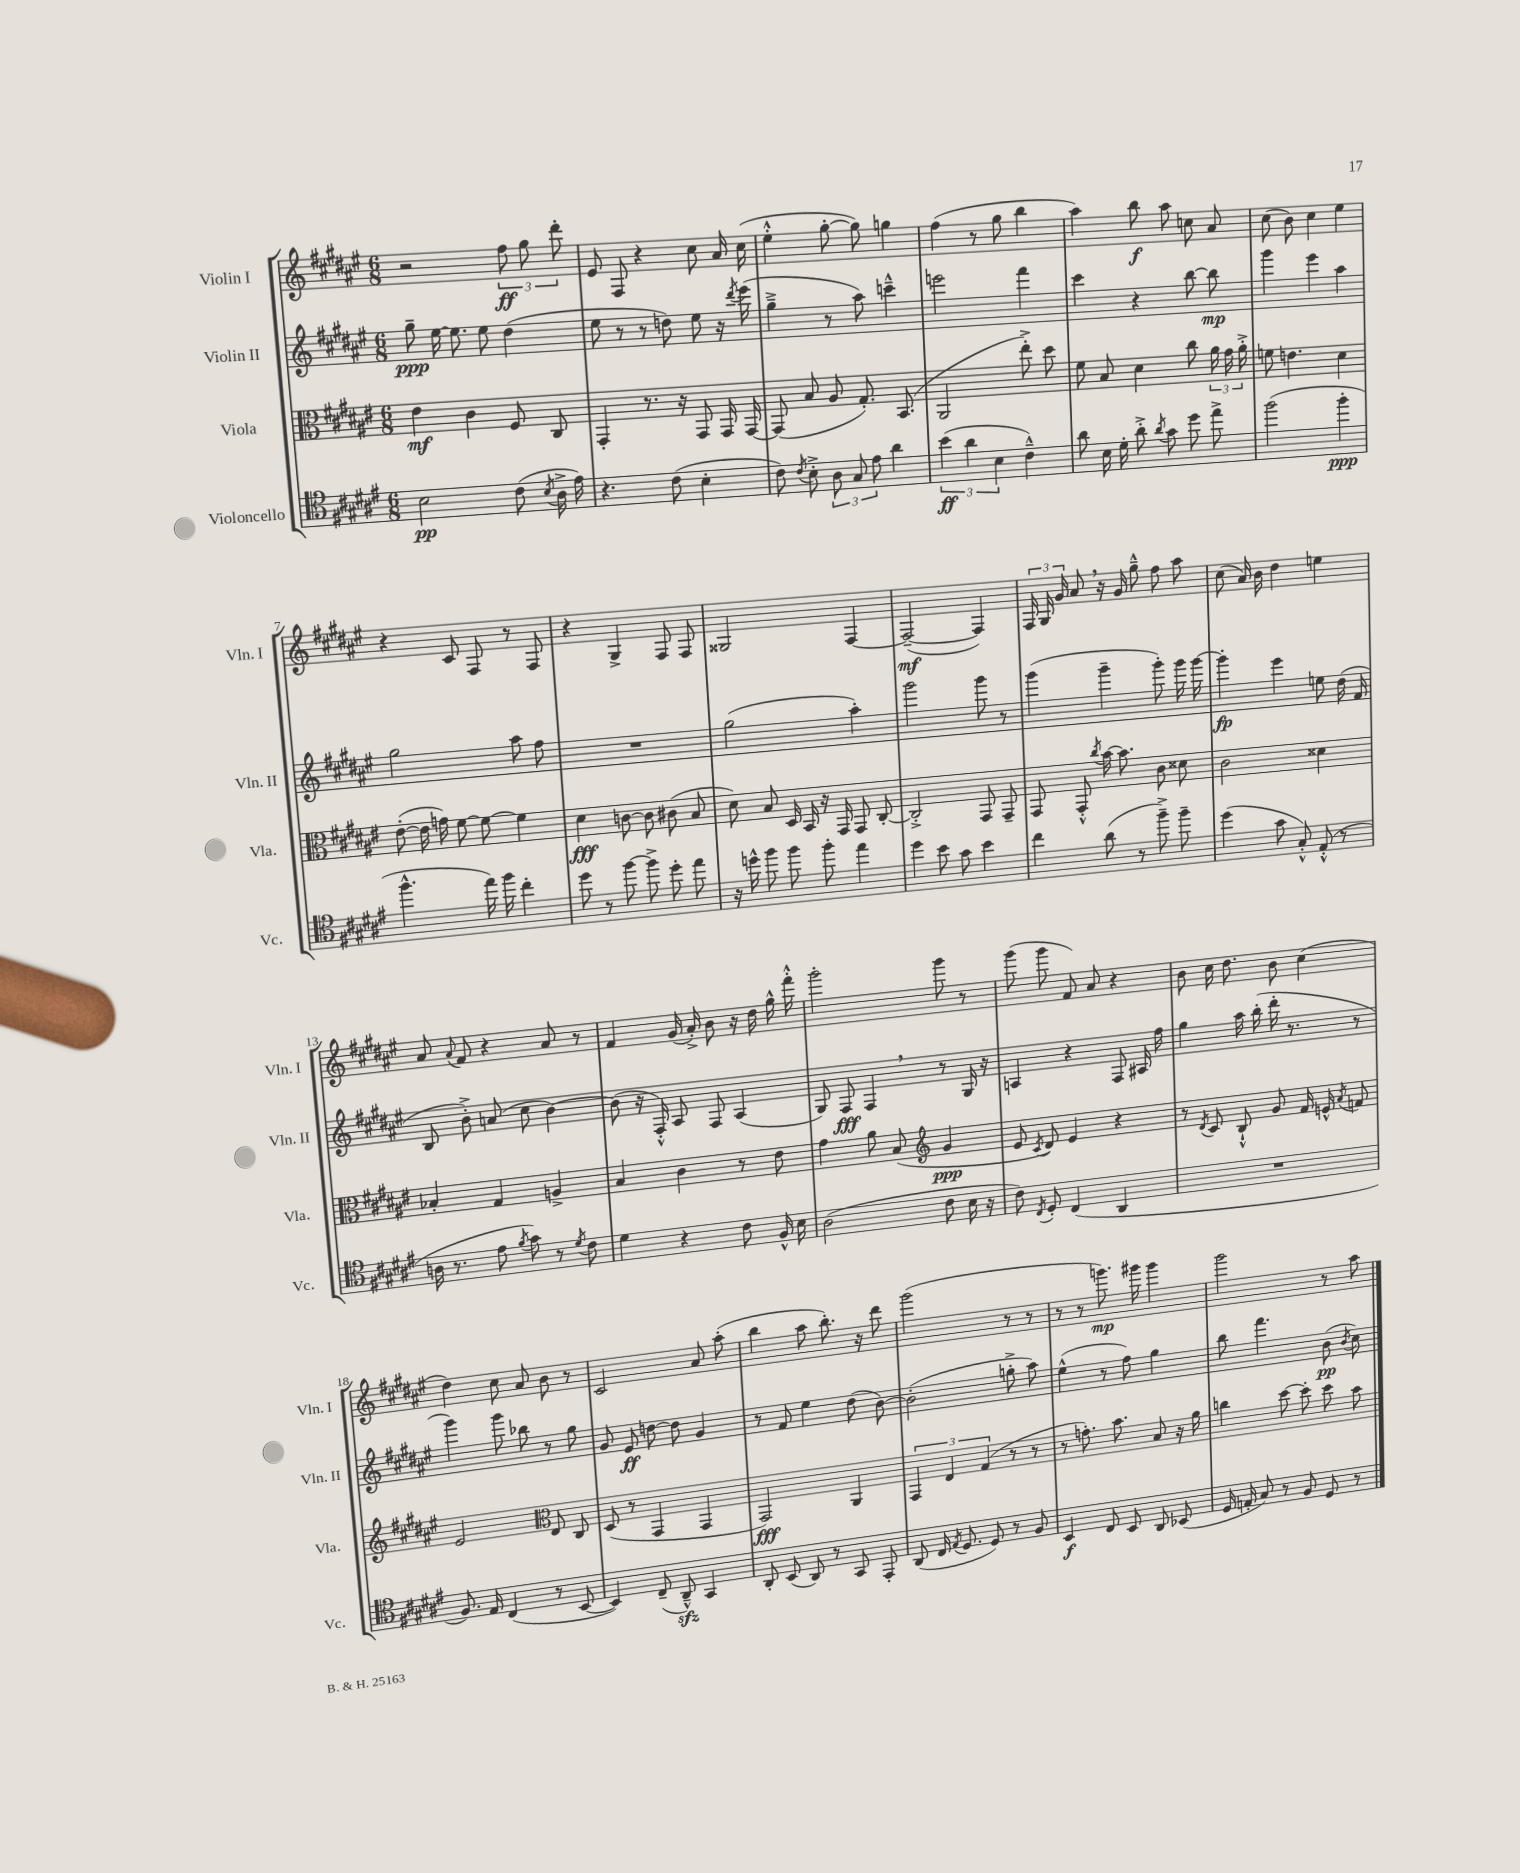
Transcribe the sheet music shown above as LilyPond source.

<<
\new StaffGroup <<
\new Staff = "s0" \with { instrumentName = "Violin I" shortInstrumentName = "Vln. I" } {
    \clef treble \key fis \major \numericTimeSignature \time 6/8
    \autoBeamOff r2 \tuplet 3/2 { fis''8\ff gis''8 dis'''8-. } |
    eis'8 fis8 r4 cis''8 ais'16 cis''16( |
    eis''4-.-^ gis''8~-. gis''8) g''4 |
    fis''4( r8 gis''8 b''4 |
    ais''4) b''8\f ais''8 c''8 ais'8 |
    cis''8( b'8) cis''4 eis''4 |
    r4 cis'8 fis8 r8 fis8 |
    r4 gis4-> fis8 fis8 |
    gisis2 fis4~ |
    fis2~--\mf( fis4) |
    \tuplet 3/2 { fis16 gis16 gis'16 } ais'8 \breathe r16 gis'16 gis''8---^ fis''8 ais''8 |
    cis''8( ais'16) b'16 dis''4 e''4 |
    ais'8 \appoggiatura { ais'8 } fis'8 r4 ais'8 r8 |
    fis'4 gis'16( ais'16-.->) b'8 r16 dis''16 gis''16-^ fis'''16-.-^ |
    gis'''2-. gis'''8 r8 |
    gis'''8( gis'''8 fis'8) ais'8 r4 |
    b'8 cis''16 dis''8. b'8 cis''4( |
    dis''4) cis''8 ais'8 b'8 r8 |
    cis'2 ais'8 ais''8-.( |
    b''4 ais''8 b''8.-.) r16 dis'''8 |
    gis'''2( r8 r8 |
    r8 r8 g'''8.\mp) gis'''16 gis'''4 |
    gis'''2 r8 ais''8 \bar "|." |
}
\new Staff = "s1" \with { instrumentName = "Violin II" shortInstrumentName = "Vln. II" } {
    \clef treble \key fis \major \numericTimeSignature \time 6/8
    \autoBeamOff gis''8--\ppp eis''16~ eis''8. eis''8 dis''4( |
    eis''8 r8 r8 d''8) eis''8 r16 \acciaccatura { dis'''8 } eis'''16( |
    gis''4---> r8 ais''8) c'''4---^ |
    e'''2 fis'''4 |
    cis'''4 r4 b''8~ b''8\mp |
    gis'''4 eis'''4 ais''4 |
    gis''2 ais''8 fis''8 |
    R2. |
    gis''2( ais''4-.) |
    gis'''2 gis'''8 r8 |
    gis'''4( gis'''4-- gis'''8-.) gis'''16 gis'''16~ |
    gis'''4-.\fp eis'''4 e''8 dis''16( fis'16 |
    b8 b'8-.->) a'8( cis''8 b'4~) |
    b'8( r16 fis16-.-^) ais8 fis8 ais4( |
    gis8) fis8\fff fis4 \breathe r8 gis16 r16 |
    a4 r4 fis8 ais16 fis''16 |
    gis''4 ais''16 b''16-.( dis'''16-. r8. r8 |
    gis'''4) gis'''8 bes''8 r8 gis''8 |
    gis'8 eis'8\ff d''8~ d''8 gis'4 |
    r8 fis'8 eis''4 dis''8( b'8~) |
    b'2-.( g''8-.-> ais''8) |
    eis''4-^( r8 fis''8) gis''4 |
    b''8 fis'''4. b'8\pp( \acciaccatura { b'8 } cis''8) \bar "|." |
}
\new Staff = "s2" \with { instrumentName = "Viola" shortInstrumentName = "Vla." } {
    \clef alto \key fis \major \numericTimeSignature \time 6/8
    \autoBeamOff eis'4\mf cis'4 fis8 cis8 |
    gis,4-. r8. r16 gis,8 gis,16 gis,16~ |
    gis,8( b8 ais8 gis8.-.) b,8.( |
    ais,2 eis''8-.->) dis''8 |
    fis'8 b8 dis'4 cis''8 \tuplet 3/2 { ais'16 gis'16 ais'16-.-> } |
    f'8 e'4. dis'4 |
    eis'8~-.( eis'16 g'16) fis'8~ fis'8~ fis'4 |
    dis'4\fff c'8~ c'8 cis'8( b8 |
    dis'8) b8 dis16 b,16 r16 gis,16 gis,8 cis8~-. |
    cis2-.-> gis,8 gis,8-- |
    gis,8 gis,8-.-^ \acciaccatura { cis''8 } b'16~ b'8. cis'8 disis'8 |
    cis'2 disis'4 |
    bes4-. gis4 a4-> |
    b4 cis'4 r8 eis'8 |
    gis'4 ais'8 b8( \clef treble gis'4\ppp |
    eis'8 \acciaccatura { cis'8 } dis'8) eis'4 r4 |
    r8 \acciaccatura { dis'8 } cis'8 b8-!-^ gis'8 fis'16 e'16-^ \acciaccatura { ais'8 } f'8 |
    eis'2 \clef alto eis8 cis8 |
    dis8( r8 gis,4 gis,4 |
    gis,2\fff) ais,4 |
    \tuplet 3/2 { gis,4 eis4 gis4( } r8 r8 |
    r8 g'8.-.) b'8. b8 r16 ais'16 |
    c''4 dis''8~ dis''8-. dis''8 b'8 \bar "|." |
}
\new Staff = "s3" \with { instrumentName = "Violoncello" shortInstrumentName = "Vc." } {
    \clef tenor \key fis \major \numericTimeSignature \time 6/8
    \autoBeamOff b2\pp cis'8( \acciaccatura { b8 } ais16-> eis'16) |
    r4. cis'8( b4-. |
    cis'8) \acciaccatura { cis'8 } b8-.-> \tuplet 3/2 { ais8 gis8 eis'8 } ais'4 |
    \tuplet 3/2 { b'4\ff( ais'4 b4 } cis'4---^) |
    ais'8 b16 dis'16-. ais'8-.-> \acciaccatura { ais'8 } gis'8 dis''8 eis''8-> |
    fis''2( fis''4-.\ppp |
    fis''4.-^ eis''16) fis''16 cis''4-. |
    dis''8 r8 fis''8~ fis''8-> dis''8-. eis''8 |
    r16 d''16-^ fis''8 fis''8 fis''8-. eis''4 |
    dis''4 b'8 gis'8 b'4 |
    cis''4 ais'8( r8 fis''8--->) fis''8-- |
    dis''4( gis'8 gis8-.-^) eis8-.-^( r8 |
    a16 r8. eis'8 \acciaccatura { fis'8 } gis'8) r8 \acciaccatura { dis'8 } cis'8 |
    dis'4 r4 cis'8 fis16-^ b16 |
    ais2( cis'8 b16 r16 |
    cis'8) \acciaccatura { cis8 } dis8-. cis4( ais,4 |
    R2. |
    fis8.) eis16 cis4( r8 b,8~ |
    b,4) cis8--( ais,8---^\sfz) gis,4 |
    ais,8-. b,8( ais,8) r8 gis,8 eis,8-. |
    ais,8( cis16 \acciaccatura { eis8 } dis8. dis8) r8 fis8 |
    b,4\f cis8 b,8 ais,8 bes,8( |
    dis16 e16-. gis8) r8 fis8 dis8 r8 \bar "|." |
}
>>
>>
